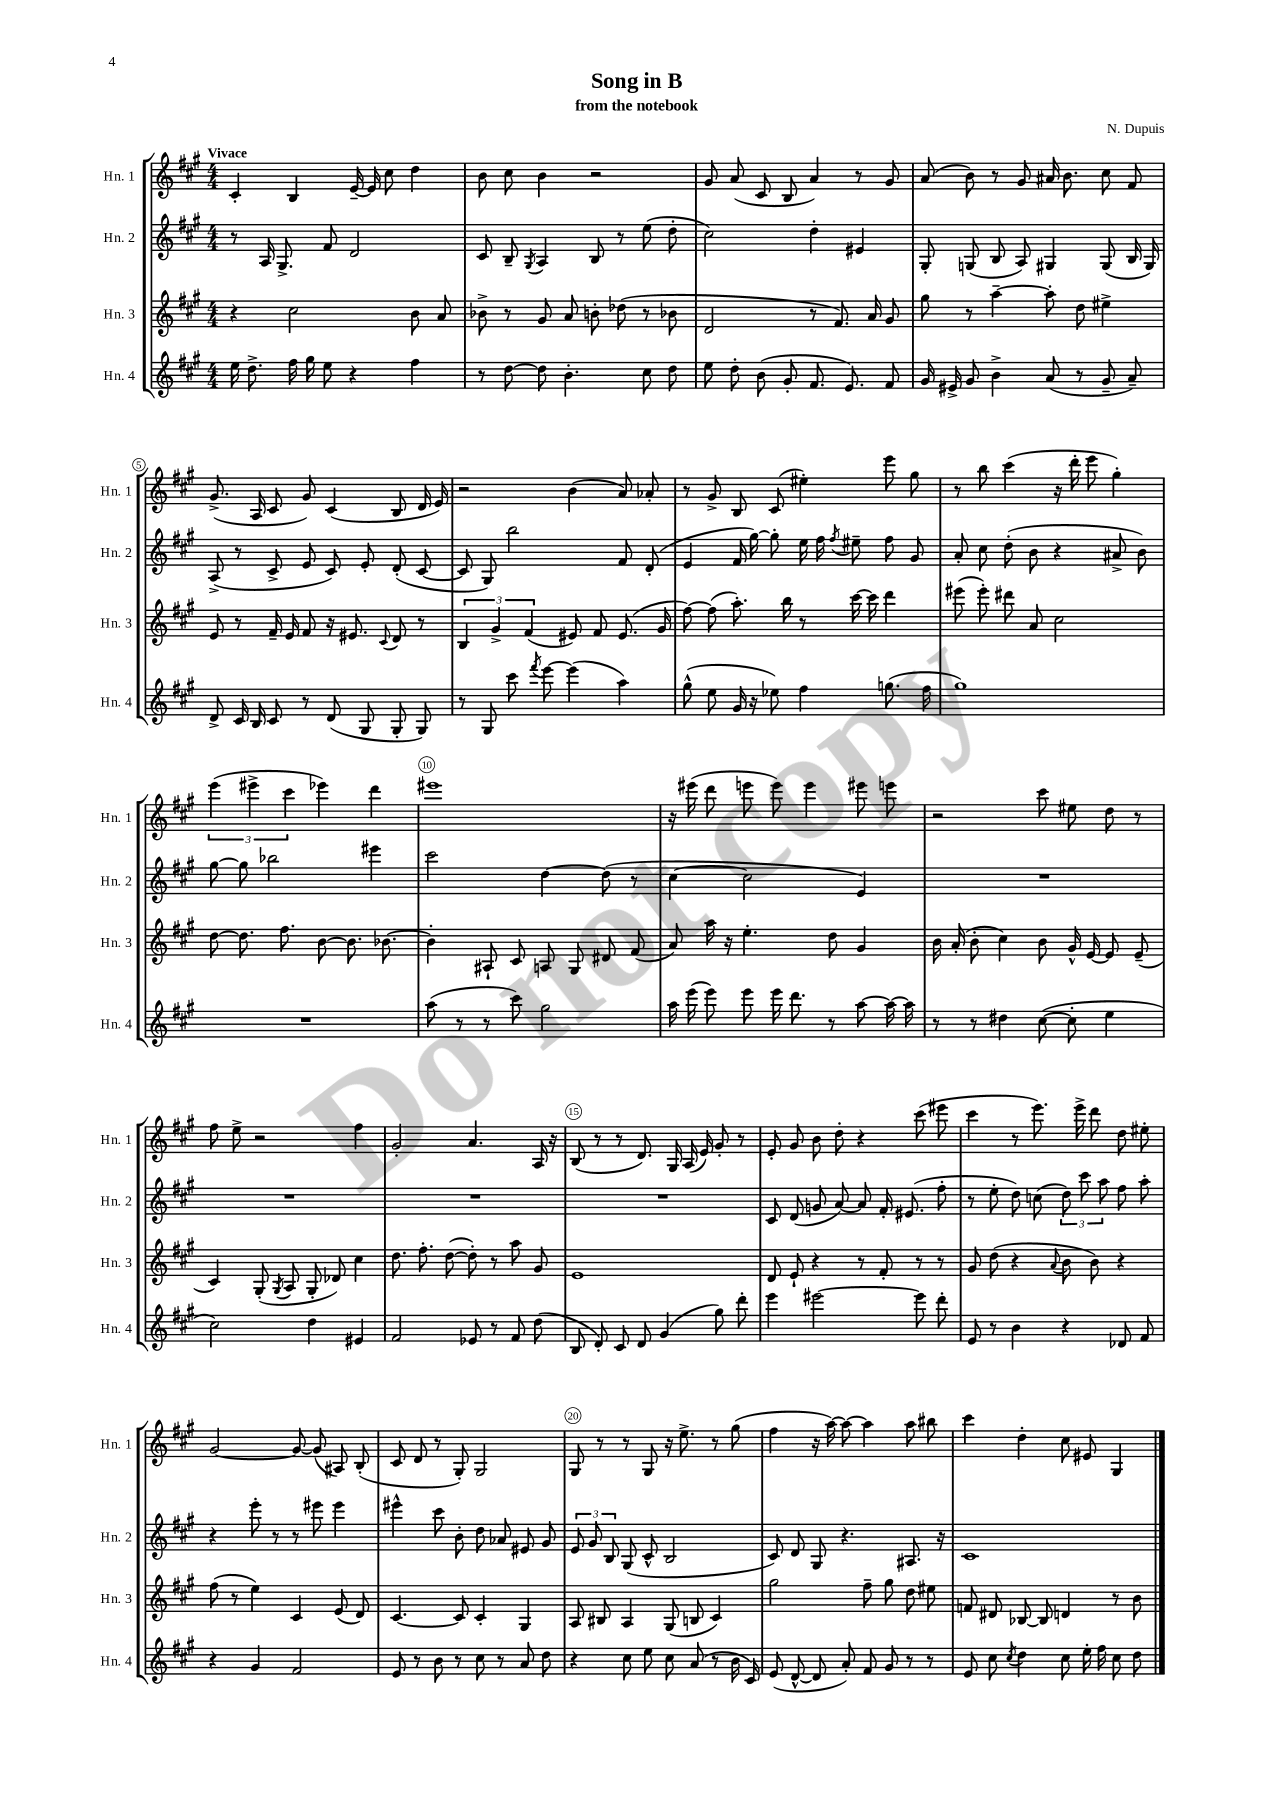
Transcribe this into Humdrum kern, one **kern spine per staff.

**kern	**kern	**kern	**kern
*staff4	*staff3	*staff2	*staff1
*clefG2	*clefG2	*clefG2	*clefG2
*k[f#c#g#]	*k[f#c#g#]	*k[f#c#g#]	*k[f#c#g#]
*M4/4	*M4/4	*M4/4	*M4/4
16ee	4r	8r	4c#'
8.dd^	.	.	.
.	.	16A	.
.	.	8.G#^	.
16ff#	2cc#	.	4B
16gg#	.	.	.
8ee	.	8f#	.
4r	.	2d	[16e~
.	.	.	16e]
.	.	.	8cc#
4ff#	8b	.	4dd
.	8a	.	.
=	=	=	=
8r	8b-^	8c#	8b
[8dd	8r	8B~	8cc#
.	.	8qG#	.
8dd]	8g#	4A	4b
4.b'	8a	.	.
.	8b'	8B	2r
.	(8dd-	8r	.
8cc#	8r	(8ee	.
8dd	8b-	8dd'	.
=	=	=	=
8ee	2d	2cc#)	8g#
8dd'	.	.	(8a
(8b	.	.	8c#
8g#'	.	.	8B
8.f#	8r	4dd'	4a)
.	8.f#)	.	.
8.e)	.	.	.
.	.	4e#	8r
.	16a	.	.
8f#	8g#	.	8g#
=	=	=	=
16g#	8gg#	8G#'	(8a
16e#^	.	.	.
8g#	8r	(8G	8b)
4b^	[4aa~	8B	8r
.	.	8A)	8g#
(8a	8aa']	4G#	16a#
.	.	.	8.b
8r	8dd	.	.
8g#~	4ee#^	(8G#	8cc#
8a~)	.	16B	8f#
.	.	16G#)	.
=	=	=	=
8d^	8e	(8A^	(8.g#^
16c#	8r	8r	.
16B	.	.	16A
8c#	16f#~	8c#^	8c#
.	16e	.	.
8r	8f#	8e	8g#)
(8d	16r	8c#)	(4c#
.	8.e#	.	.
8G#	.	8e'	.
.	8qqc#	.	.
8G#'	8d	(8d'	8B
8G#)	8r	[8c#	16d
.	.	.	16e)
=	=	=	=
8r	6B	8c#]	2r
8G#	.	8G#)	.
.	6g#^	.	.
8ccc#	.	2bb	.
.	(6f#	.	.
8qfff#	.	.	.
[8eee	.	.	.
(4eee]	8e#)	.	(4b
.	8f#	.	.
4aa)	(8.e#	8f#	8a)
.	.	(8d'	8a-'
.	16g#	.	.
=	=	=	=
(8gg#^^	[8ff#)	4e	8r
8ee	(8ff#]	.	8g#^
16g#	8.aa')	16f#	8B
16r	.	[16gg#)	.
8ee-)	.	8gg#']	(8c#
.	16bb	.	.
4ff#	8r	16ee	4ee#')
.	.	16ff#	.
.	.	8qff#	.
.	[16ccc#	8ee#~	.
.	16ccc#]	.	.
(8.gg	4ddd	8ff#	8eee
.	.	8g#	8gg#
16ff#	.	.	.
=	=	=	=
1gg#)	(8eee#	8a'	8r
.	8eee#')	8cc#	8bb
.	8ddd#	(8dd'	(4ccc#
.	8a	8b	.
.	2cc#	4r	16r
.	.	.	16ddd'
.	.	.	8eee
.	.	8a#^	4gg#')
.	.	8b)	.
=	=	=	=
1r	[8dd	[8gg#	(6eee
.	8.dd]	8gg#]	.
.	.	.	6eee#^
.	.	2bb-	.
.	8.ff#	.	.
.	.	.	6ccc#
.	[8b	.	4eee-)
.	8.b]	.	.
.	.	4eee#	4ddd
.	[8.b-	.	.
=	=	=	=
(8aa	4b-']	2ccc#	1eee#
8r	.	.	.
8r	8A#`	.	.
8ccc#)	8c#	.	.
2gg#	8A	[4dd	.
.	8G#	.	.
.	8d#	(8dd]	.
.	(8f#	8r	.
=	=	=	=
16aa	8a)	[4cc#	16r
(16eee	.	.	(16eee#
8eee)	16aa	.	8ddd
.	16r	.	.
8eee	4.ee'	2cc#]	8eee
16eee	.	.	8eee)
8.ddd	.	.	.
.	.	.	4eee
8r	8dd	.	.
[8aa	4g#	4e)	8eee#
16aa_	.	.	8eee
16aa]	.	.	.
=	=	=	=
8r	16b	1r	2r
.	(16a'	.	.
8r	8b'	.	.
4dd#	4cc#)	.	.
([8cc#	8b	.	8ccc#
8cc#']	16g#^^	.	8ee#
.	[16e	.	.
4ee	8e]	.	8dd
.	(8e~	.	8r
=	=	=	=
2cc#)	4c#)	1r	8ff#
.	.	.	8ee^
.	(8G#'	.	2r
.	8qG#	.	.
.	8A	.	.
4dd	8G#'	.	.
.	8d-)	.	.
4e#	4cc#	.	4ff#
=	=	=	=
2f#	8.dd	1r	2g#'
.	8.ff#'	.	.
.	([8dd	.	.
8e-	8dd'])	.	4.a
8r	8r	.	.
8f#	8aa	.	.
(8dd	8g#	.	16A
.	.	.	16r
=	=	=	=
8B	1e	1r	(8B
8d')	.	.	8r
8c#	.	.	8r
8d	.	.	8.d)
(4g#	.	.	.
.	.	.	16G#
.	.	.	(16A
.	.	.	16e)
8gg#)	.	.	8g#'
8ddd'	.	.	8r
=	=	=	=
4eee	8d	8c#	8e'
.	8e`	(8d	8g#
[2eee#	4r	8g	8b
.	.	[8a)	8dd'
.	8r	8a]	4r
.	8f#'	16f#'	.
.	.	(8.e#	.
8eee#]	8r	.	(8ccc#
8ddd'	8r	8ff#'	8eee#
=	=	=	=
8e	8g#	8r	4ccc#
8r	(8dd	8ee'	.
4b	4r	8dd)	8r
.	.	(8cc	8.eee)
.	8qqa	.	.
4r	8b	12dd)	.
.	.	.	16eee^
.	.	12ccc#	.
.	8b)	.	8ddd
.	.	12aa	.
8d-	4r	8ff#	8dd
8f#	.	8aa'	8ee#'
=	=	=	=
4r	(8ff#	4r	[2g#
.	8r	.	.
4g#	4ee)	8eee'	.
.	.	8r	.
2f#	4c#	8r	8g#_
.	.	8eee#	(8g#]
.	(8e	4eee#	8A#)
.	8d)	.	(8B'
=	=	=	=
8e	[4.c#	4eee#^^	8c#
8r	.	.	8d
8b	.	8ccc#	8r
8r	8c#]	8b'	8G#')
8cc#	4c#'	8dd	2G#
8r	.	8a-	.
8a	4G#	8e#	.
8dd	.	8g#	.
=	=	=	=
4r	8A	12e	8G#
.	.	12g#	.
.	8B#	.	8r
.	.	12B	.
8cc#	4A	(8G#	8r
8ee	.	8c#^^	8G#
8cc#	(8G#	2B	16r
.	.	.	8.ee^
(8a	8B	.	.
8r	4c#)	.	8r
16b	.	.	(8gg#
16c#)	.	.	.
=	=	=	=
(8e	2gg#	8c#)	4ff#
[8d^^	.	8d	.
8d]	.	8G#	16r
.	.	.	[16aa)
8a')	.	4.r	8aa_
8f#	8ff#~	.	4aa]
8g#	8gg#	.	.
8r	8dd	8.A#	8aa
8r	8ee#	.	8bb#
.	.	16r	.
=	=	=	=
8e	8f	1c#	4ccc#
8cc#	8d#	.	.
8qcc#	.	.	.
4dd	[8B-	.	4dd'
.	8B-]	.	.
8cc#	4d	.	8cc#
16ee'	.	.	8e#
16ff#	.	.	.
8cc#	8r	.	4G#
8dd	8b	.	.
==	==	==	==
*-	*-	*-	*-
